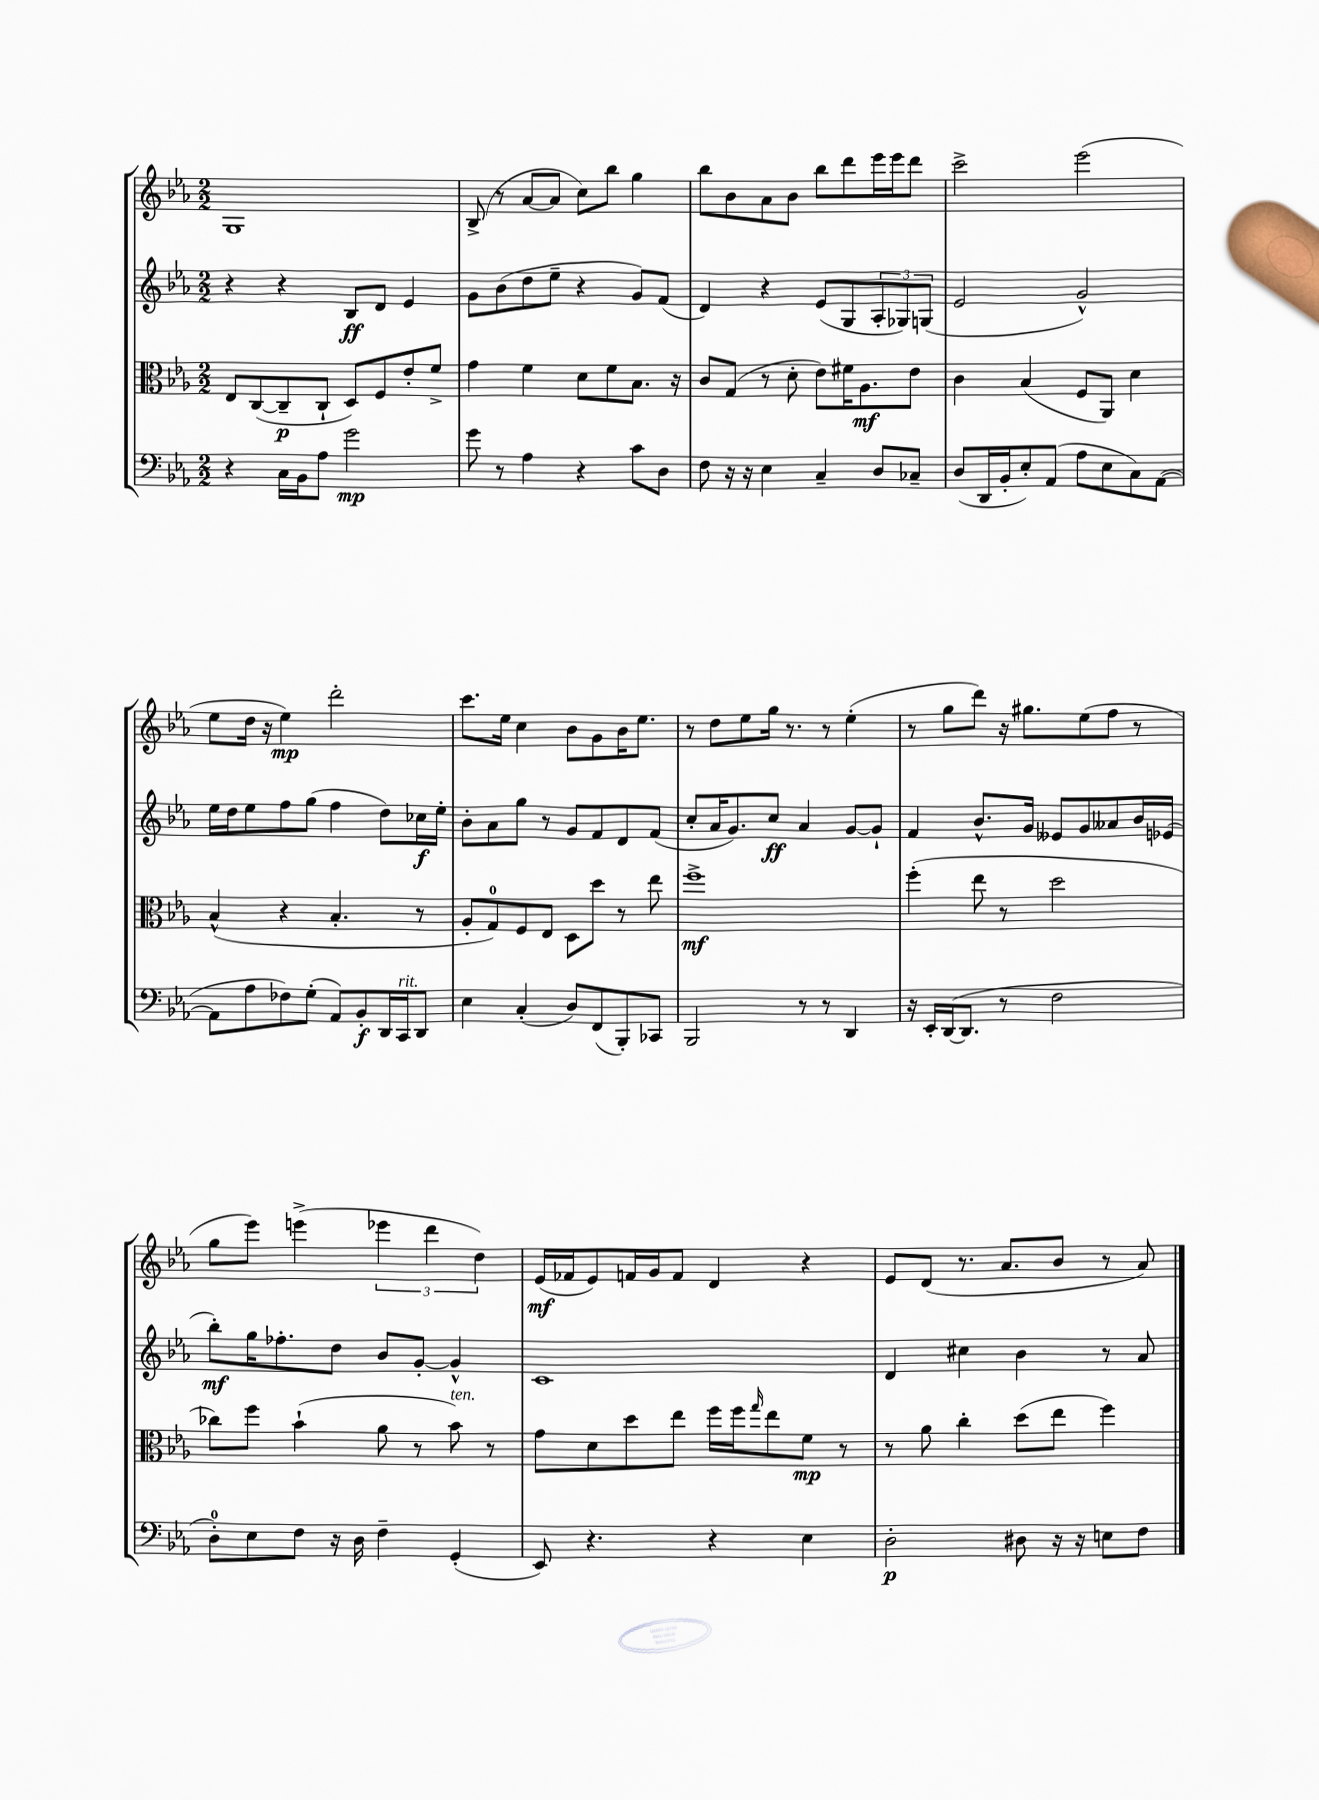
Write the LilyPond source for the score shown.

<<
\new StaffGroup <<
\new Staff = "s0" {
    \clef treble \key ees \major \numericTimeSignature \time 2/2
    g1 |
    bes8->( r8 aes'8~ aes'8 c''8) bes''8 g''4 |
    bes''8 bes'8 aes'8 bes'8 bes''8 d'''8 ees'''16 ees'''16 d'''8 |
    c'''2-> ees'''2( |
    ees''8 d''16 r16 ees''4\mp) d'''2-. |
    c'''8. ees''16 c''4 bes'8 g'8 bes'16 ees''8. |
    r8 d''8 ees''8 g''16 r8. r8 ees''4-.( |
    r8 g''8 d'''8) r16 gis''8. ees''8( f''8 r8 |
    g''8 ees'''8) e'''4->( \tuplet 3/2 { ees'''4 d'''4 d''4) } |
    ees'16\mf( fes'16 ees'8) f'16 g'16 f'8 d'4 r4 |
    ees'8 d'8( r8. aes'8. bes'8 r8 aes'8) \bar "|." |
}
\new Staff = "s1" {
    \clef treble \key ees \major \numericTimeSignature \time 2/2
    r4 r4 bes8\ff d'8 ees'4 |
    g'8 bes'8( d''8 ees''8-- r4 g'8) f'8( |
    d'4) r4 ees'8( g8 \tuplet 3/2 { aes8-. ges8) g8( } |
    ees'2 g'2-^) |
    ees''16 d''16 ees''8 f''8 g''8( f''4 d''8) ces''16\f ees''16-. |
    bes'8-. aes'8 g''8 r8 g'8 f'8 d'8 f'8( |
    c''8-. aes'16 g'8.) c''8\ff aes'4 g'8~ g'8-! |
    f'4 bes'8.-^ g'16 eeses'8 g'8 aeses'8 bes'16 ees'16( |
    bes''8-.\mf) g''16 fes''8.-. d''8 bes'8 g'8~-. g'4-^ |
    c'1 |
    d'4 cis''4 bes'4 r8 aes'8 \bar "|." |
}
\new Staff = "s2" {
    \clef alto \key ees \major \numericTimeSignature \time 2/2
    ees8 c8~( c8--\p c8-! d8) f8 ees'8-. f'8-> |
    g'4 f'4 d'8 f'8 bes8. r16 |
    c'8 g8( r8 d'8-. ees'8) fis'16 aes8.\mf ees'8 |
    c'4 bes4( f8 aes,8) d'4 |
    bes4-^( r4 bes4.-. r8 |
    aes8-. g8-0) f8 ees8 d8 d''8 r8 ees''8 |
    f''1->\mf |
    f''4-.( ees''8 r8 d''2 |
    ces''8) f''8 bes'4-!( aes'8 r8 bes'8^\markup { \italic "ten." }) r8 |
    g'8 d'8 d''8 ees''8 f''16 f''16 \grace { g''16 } ees''8 f'8\mp r8 |
    r8 aes'8 c''4-. d''8( ees''8 f''4) \bar "|." |
}
\new Staff = "s3" {
    \clef bass \key ees \major \numericTimeSignature \time 2/2
    r4 c16 bes,16 aes8 g'2\mp |
    g'8 r8 aes4 r4 c'8 d8 |
    f8 r16 r16 ees4 c4-- d8 ces8-- |
    d8( d,16 bes,16-. ees8-.) aes,8( aes8 ees8 c8) aes,8~( |
    aes,8 aes8 fes8) g8-.( aes,8) bes,8-.\f d,16 c,16^\markup { \italic "rit." } d,8 |
    ees4 c4-.( d8) f,8( bes,,8-.) ces,8 |
    bes,,2 r8 r8 d,4 |
    r16 ees,16-. d,16~( d,8. r8 f2 |
    d8-0-.) ees8 f8 r16 d16 f4-- g,4-.( |
    ees,8) r4. r4 ees4 |
    d2-.\p dis8 r16 r16 e8 f8 \bar "|." |
}
>>
>>
\layout { \context { \Score \remove "Bar_number_engraver" } }
